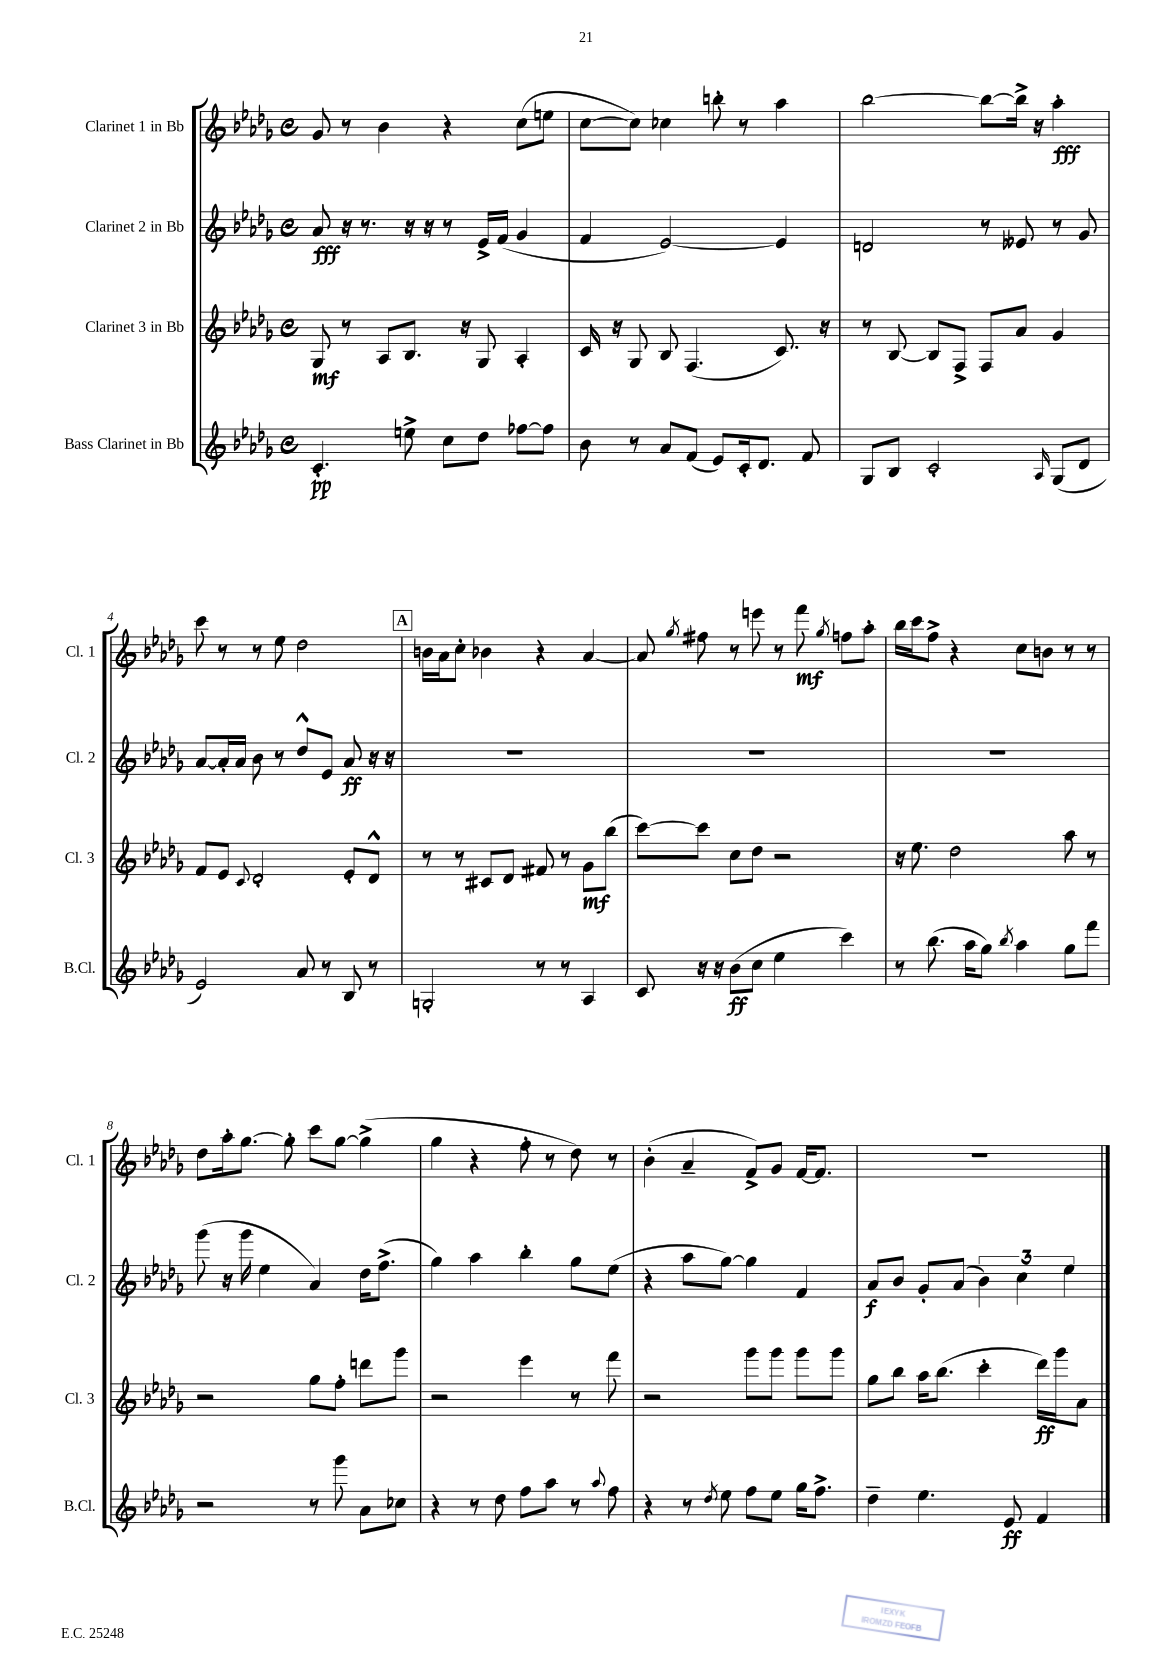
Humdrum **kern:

**kern	**kern	**kern	**kern
*staff4	*staff3	*staff2	*staff1
*clefG2	*clefG2	*clefG2	*clefG2
*k[b-e-a-d-g-]	*k[b-e-a-d-g-]	*k[b-e-a-d-g-]	*k[b-e-a-d-g-]
*M4/4	*M4/4	*M4/4	*M4/4
*met(c)	*met(c)	*met(c)	*met(c)
4.c'	8G-	8a-	8g-
.	8r	16r	8r
.	.	8.r	.
.	8A-	.	4b-
8ee^	8.B-	16r	.
.	.	16r	.
8cc	.	8r	4r
.	16r	.	.
8dd-	8G-	16e-^	.
.	.	(16f	.
[8ff-	4A-'	4g-	(8cc
8ff-]	.	.	8ee
=	=	=	=
8b-	16c	4f	[8cc
.	16r	.	.
8r	8G-	.	8cc])
8a-	8B-	[2e-)	4cc-
(8f	(4.F	.	.
8e-)	.	.	8bb'
16c'	.	.	8r
8.d-	.	.	.
.	8.c)	4e-]	4aa-
8f	.	.	.
.	16r	.	.
=	=	=	=
8G-	8r	2d	[2bb-
8B-	[8B-	.	.
2c'	8B-]	.	.
.	8F^	.	.
.	8F	8r	8bb-_
.	8a-	8e--	16bb-^]
.	.	.	16r
16qqA-	.	.	.
(8G-	4g-	8r	4aa-'
8d-	.	8g-	.
=	=	=	=
2e-)	8f	[8a-	8ccc
.	8e-	16a-']	8r
.	.	16a-	.
.	8qqc	.	.
.	2d-'	8b-	8r
.	.	8r	8ee-
8a-	.	8dd-^^	2dd-
8r	.	8e-	.
8B-	8e-'	8a-	.
8r	8d-^^	16r	.
.	.	16r	.
=	=	=	=
2G'	8r	1r	16b
.	.	.	16a-
.	8r	.	8cc'
.	8c#	.	4b-
.	8d-	.	.
8r	8f#	.	4r
8r	8r	.	.
4A-	8g-	.	[4a-
.	(8bb-	.	.
=	=	=	=
8c	[8ccc)	1r	8a-]
.	.	.	8qgg-
16r	8ccc]	.	8ff#
16r	.	.	.
(8b-	8cc	.	8r
8cc	8dd-	.	8eee
4ee-	2r	.	8r
.	.	.	8fff
.	.	.	8qgg-
4ccc)	.	.	8ff
.	.	.	8aa-'
=	=	=	=
8r	16r	1r	16bb-
.	8.ee-	.	16ccc
(8.bb-	.	.	8ff^
.	2dd-	.	4r
16aa-	.	.	.
8gg-)	.	.	.
8qbb-	.	.	.
4aa-	.	.	8cc
.	.	.	8b
8gg-	8aa-	.	8r
8fff	8r	.	8r
=	=	=	=
2r	2r	(8ggg-	8dd-
.	.	16r	16aa-'
.	.	16ggg-	[8.gg-
.	.	4ee-	.
.	.	.	8gg-']
8r	8gg-	4a-)	8ccc
8ggg-	8ff'	.	[8gg-
8a-	8ddd	16dd-	(4gg-^]
.	.	(8.ff^	.
8cc-	8ggg-	.	.
=	=	=	=
4r	2r	4gg-)	4gg-
8r	.	4aa-	4r
8dd-	.	.	.
8ff	4eee-	4bb-'	8ff'
8aa-	.	.	8r
8r	8r	8gg-	8dd-)
8qqaa-	.	.	.
8ff	8fff	(8ee-	8r
=	=	=	=
4r	2r	4r	(4b-'
8r	.	8aa-	4a-~
8qdd-	.	.	.
8ee-	.	[8gg-)	.
8ff	8ggg-	4gg-]	8f^)
8ee-	8ggg-	.	8g-
16gg-	8ggg-	4f	[16f
8.ff^	.	.	8.f]
.	8ggg-	.	.
=	=	=	=
4dd-~	8gg-	8a-	1r
.	8bb-	8b-	.
4.ee-	16aa-	8g-'	.
.	(8.bb-	.	.
.	.	(8a-	.
.	4ccc'	6b-)	.
8e-	.	.	.
.	.	6cc	.
4f	16ddd-)	.	.
.	16ggg-	.	.
.	.	6ee-	.
.	8a-	.	.
==	==	==	==
*-	*-	*-	*-
